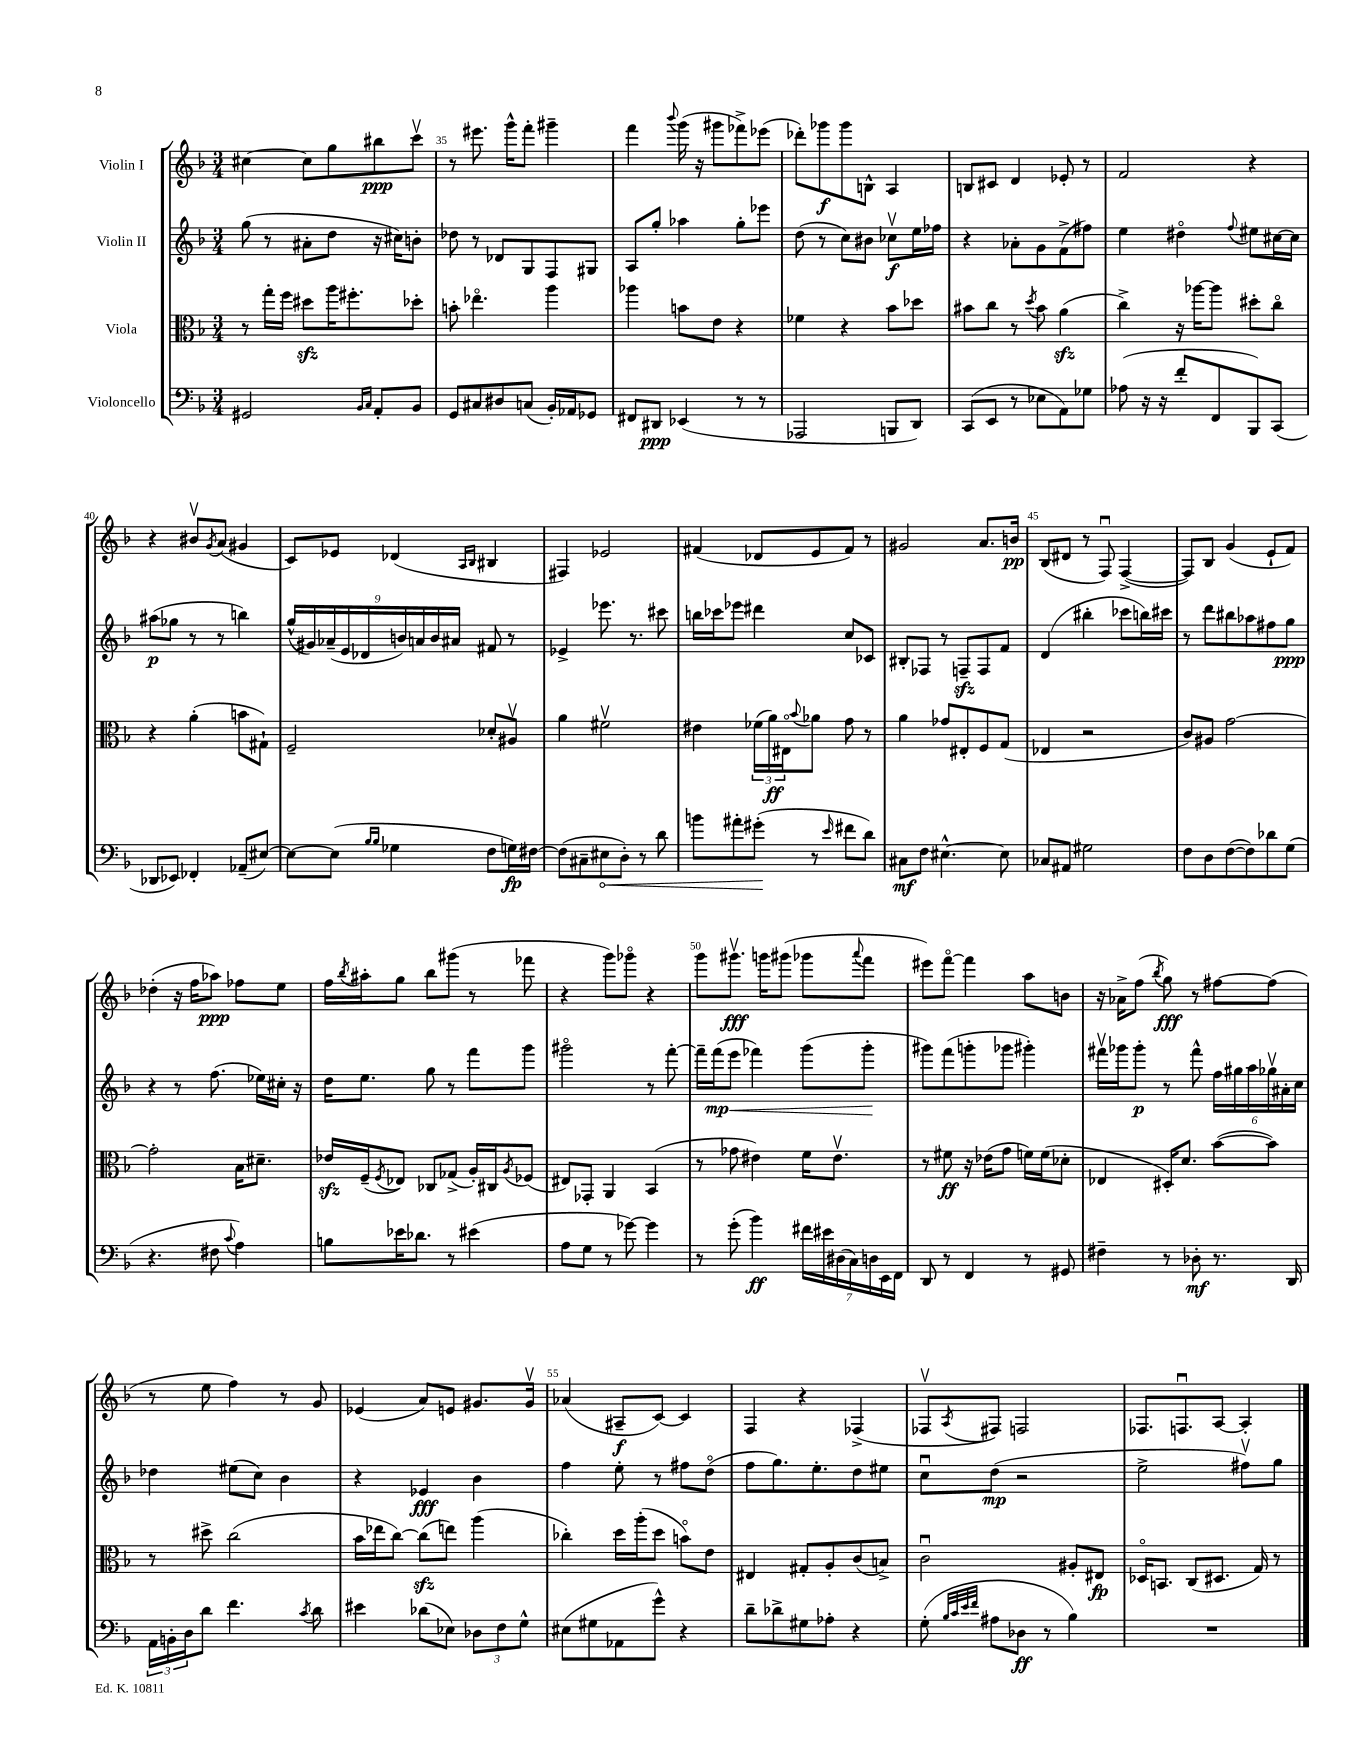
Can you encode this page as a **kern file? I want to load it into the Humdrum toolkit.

**kern	**dynam	**kern	**dynam	**kern	**dynam	**kern	**dynam
*part4	*part4	*part3	*part3	*part2	*part2	*part1	*part1
*staff4	*staff4	*staff3	*staff3	*staff2	*staff2	*staff1	*staff1
*I"Violoncello	*	*I"Viola	*	*I"Violin II	*	*I"Violin I	*
*clefF4	*	*clefC3	*	*clefG2	*	*clefG2	*
*k[b-]	*	*k[b-]	*	*k[b-]	*	*k[b-]	*
*M3/4	*	*M3/4	*	*M3/4	*	*M3/4	*
=34	=34	=34	=34	=34	=34	=34	=34
2GG#X/	.	8r	.	(8gg\	.	[4cc#X\	.
.	.	16gg'\LL	.	8r	.	.	.
.	.	16ff\JJ	.	.	.	.	.
.	.	8dd#Xzz\L	.	8a#X'\L	.	8cc#\L]	.
.	.	16aa\K	.	8dd\J	.	8gg\	.
.	.	8.ff#X'\	.	.	.	.	.
16qqBB-/LL	.	.	.	.	.	.	.
16qqC/JJ	.	.	.	.	.	.	.
8AA'/L	.	.	.	16r	.	8bb#X\	ppp
.	.	.	.	16cc#X\KL)	.	.	.
8BB-/J	.	8dd-X'\J	.	8bn'\J	.	8cccv\J	.
=35	=35	=35	=35	=35	=35	=35	=35
8GG/L	.	8bn'\	.	8dd-X\	.	8r	.
8C#X/	.	4.ee-X\	.	8r	.	8.eee#X\	.
8D#X/	.	.	.	8d-X/L	.	.	.
.	.	.	.	.	.	16ggg^^\KL	.
(8Cn/J	.	.	.	8G/	.	8fff'\J	.
16BB-'/LL)	.	4aa\	.	8F/	.	4ggg#X~\	.
16AA-X/J	.	.	.	.	.	.	.
8GG-X/J	.	.	.	8G#X/J	.	.	.
=36	=36	=36	=36	=36	=36	=36	=36
8FF#X/L	.	4aa-X\	.	8A/L	.	4fff\	.
8DD#X/J	ppp	.	.	8gg'/J	.	.	.
.	.	.	.	.	.	8qqbbb-/	.
(4EE-X/	.	8bn\L	.	4aa-X\	.	(16ggg\	.
.	.	.	.	.	.	16r	.
.	.	8e\J	.	.	.	8ggg#X\L	.
8r	.	4r	.	8gg'\L	.	8fff-X^\)	.
8r	.	.	.	8eee-X\J	.	(8eee-X\J	.
=37	=37	=37	=37	=37	=37	=37	=37
2AAA-X/	.	4f-X\	.	(8dd\	.	8ddd-X'\L)	.
.	.	.	.	8r	.	8ggg-X\	f
.	.	4r	.	8cc\L)	.	8ggg-\	.
.	.	.	.	8b#X\J	.	8Bn^^\J	.
8BBBn/L	.	8b-\L	.	8cc-Xv\L	f	4A/	.
8DD/J)	.	8dd-X\J	.	16ee\L	.	.	.
.	.	.	.	16ff-X\JJ	.	.	.
=38	=38	=38	=38	=38	=38	=38	=38
(8CC/L	.	8b#X\L	.	4r	.	8Bn/L	.
8EE/J	.	8cc\J	.	.	.	8c#X/J	.
8r	.	8r	.	8a-X'\L	.	4d/	.
.	.	8qdd/	.	.	.	.	.
8E-X\L	.	8b#\	.	8g\	.	.	.
8AA\)	.	(4azz\	.	(8f^\	.	8e-X'/	.
8G-X\J	.	.	.	8ff#X\J)	.	8r	.
=39	=39	=39	=39	=39	=39	=39	=39
(8A-X\	.	4cc^\)	.	4ee\	.	2f/	.
16r	.	.	.	.	.	.	.
16r	.	.	.	.	.	.	.
8f'/L	.	16r	.	4dd#X\	.	.	.
.	.	[16aa-X\KL	.	.	.	.	.
8FF/	.	8aa-\J]	.	.	.	.	.
.	.	.	.	8qqff/	.	.	.
8BBB-/)	.	8dd#X'\L	.	8ee#X\L	.	4r	.
(8CC/J	.	8cc\J	.	[16cc#X\L	.	.	.
.	.	.	.	16cc#\JJ]	.	.	.
!!LO:LB:g=z
=40	=40	=40	=40	=40	=40	=40	=40
8DD-X/L	.	4r	.	(8aa#X\L	p	4r	.
8EE-X/J)	.	.	.	8gg-X\J	.	.	.
4FF-X'/	.	(4a'\	.	8r	.	8b#Xv/L	.
.	.	.	.	.	.	8qg/	.
.	.	.	.	8r	.	(8a/J	.
(8AA-X~/L	.	8bn\L	.	4bbn\)	.	4g#X/	.
[8E#X/J)	.	8G#X`\J)	.	.	.	.	.
=41	=41	=41	=41	=41	=41	=41	=41
8E#\L_	.	2F~/	.	(18gg^^/LL	.	8c/L)	.
.	.	.	.	18g#X/)	.	.	.
.	.	.	.	(18a-X~/	.	.	.
(8E#\J]	.	.	.	.	.	8e-X/J	.
.	.	.	.	18e/	.	.	.
.	.	.	.	18d-X/	.	.	.
16qqB-/LL	.	.	.	.	.	.	.
16qqB-/JJ	.	.	.	.	.	.	.
4G-X\	.	.	.	.	.	(4d-X/	.
.	.	.	.	18bn/)	.	.	.
.	.	.	.	18an/	.	.	.
.	.	.	.	18b/	.	.	.
.	.	.	.	18a#X/JJ	.	.	.
.	.	.	.	.	.	16qqA/LL	.
.	.	.	.	.	.	16qqB-/JJ	.
8F\L	.	8d-X'/L	.	8f#X/	.	4B#X/	.
16Gn\L)	fp	8A#Xv/J	.	8r	.	.	.
[16F#X\JJ	.	.	.	.	.	.	.
=42	=42	=42	=42	=42	=42	=42	=42
(8F#\L]	.	4a\	.	4e-X^/	.	4F#X/)	.
8C#X~\	.	.	.	.	.	.	.
!	!LO:HP:b	!	!	!	!	!	!
8E#X\	<	2f#Xv\	.	8.eee-X\	.	2e-X/	.
8D'\J)	.	.	.	.	.	.	.
.	.	.	.	8.r	.	.	.
8r	.	.	.	.	.	.	.
8d\	.	.	.	8ccc#X\	.	.	.
=43	=43	=43	=43	=43	=43	=43	=43
8bn\L	.	4e#X\	.	16bbn\LL	.	(4f#X/	.
.	.	.	.	16ccc-X\J	.	.	.
8a#X'\	.	.	.	8eee-X\J	.	.	.
(8g#X'\J	.	(24f-X\LL	.	4ddd#X\	.	8d-X/L	.
.	.	24a\)	ff	.	.	.	.
.	.	24E#X\J	.	.	.	.	.
.	.	8qqb-/	.	.	.	.	.
8r	[	8a-X\J	.	.	.	8e/	.
16qqe/	.	.	.	.	.	.	.
8f#X\L	.	8g\	.	8cc/L	.	8f#/J)	.
8d\J)	.	8r	.	8c-X/J	.	8r	.
=44	=44	=44	=44	=44	=44	=44	=44
8C#X\L	mf	4a\	.	8B#X'/L	.	2g#X/	.
8F\J	.	.	.	8F-X/J	.	.	.
[4.E#X^^\	.	8g-X/L	.	8r	.	.	.
.	.	8E#X'/	.	8Fnzz~/L	.	.	.
.	.	8F/	.	8F/	.	8.a/L	.
8E#\]	.	(8G/J	.	8f/J	.	.	.
.	.	.	.	.	.	16bn/Jk	pp
=45	=45	=45	=45	=45	=45	=45	=45
8C-X/L	.	4E-X/	.	(4d/	.	(8B-/L	.
8AA#X/J	.	.	.	.	.	8d#X/J	.
2G#X\	.	2r	.	4bb#X'\	.	8r	.
.	.	.	.	.	.	8Fu/)	.
.	.	.	.	8ccc-X\L	.	([4F^/	.
.	.	.	.	16bbn\L)	.	.	.
.	.	.	.	16ccc#X\JJ	.	.	.
=46	=46	=46	=46	=46	=46	=46	=46
8F\L	.	8c/L)	.	8r	.	8F/L])	.
8D\	.	8A#X/J	.	8ddd\L	.	8B-/J	.
([8F\	.	[2g\	.	8bb#X\	.	(4g/	.
8F\])	.	.	.	8aa-X\	.	.	.
8d-X\	.	.	.	8ff#X\	.	8e`/L	.
(8G\J	.	.	.	8gg\J	ppp	8f/J)	.
!!LO:LB:g=z
=47	=47	=47	=47	=47	=47	=47	=47
4.r	.	2g'\]	.	4r	.	(4dd-X'\	.
.	.	.	.	8r	.	16r	.
.	.	.	.	.	.	16ff\KL	.
8F#X\	.	.	.	(8.ff\	.	8aa-X\J)	ppp
8qqc/	.	.	.	.	.	.	.
4A\)	.	16B-\KL	.	.	.	8ff-X\L	.
.	.	8.d#X~\J	.	16ee-X\LL)	.	.	.
.	.	.	.	16cc#X'\JJ	.	8ee\J	.
.	.	.	.	16r	.	.	.
=48	=48	=48	=48	=48	=48	=48	=48
8Bn\L	.	16e-Xzz/LL	.	16dd\KL	.	16ff\LL	.
.	.	.	.	.	.	8qbb-/	.
.	.	(16F~/J	.	8.ee\J	.	16aa#X'\J	.
.	.	8qF/	.	.	.	.	.
16e-X\K	.	8E-X/J)	.	.	.	8gg\J	.
8.d-X\J	.	.	.	.	.	.	.
.	.	8C-X/L	.	8gg\	.	8bb-\L	.
8r	.	(8G-X^/J	.	8r	.	(8ggg#X\J	.
(4e#X\	.	16A'/LL)	.	8fff\L	.	8r	.
.	.	16C#X/J	.	.	.	.	.
.	.	8qA/	.	.	.	.	.
.	.	(8F-X/J	.	8ggg\J	.	8fff-X\	.
=49	=49	=49	=49	=49	=49	=49	=49
8A\L	.	8E#X/L)	.	2ggg#X\	.	4r	.
8G\J	.	8GG-X'/J	.	.	.	.	.
8r	.	4AA/	.	.	.	8ggg\L)	.
[8g-X\)	.	.	.	.	.	8ggg-X\J	.
4g-\]	.	(4BB-/	.	8r	.	4r	.
.	.	.	.	[8fff'\	.	.	.
=50	=50	=50	=50	=50	=50	=50	=50
8r	.	8r	.	16fff~\LL]	.	8ggg\L	.
.	.	.	.	(16fff\J	mp	.	.
!	!	!	!	!	!LO:HP:b	!	!
(8g'\	.	8g-X\	.	8eee\J	<	8.ggg#Xv\J	fff
4b-\)	ff	4e#X\)	.	4fff-X\)	.	.	.
.	.	.	.	.	.	16gggn\KL	.
.	.	.	.	.	.	(8ggg#X\J	.
28f#X\LL	.	16f\KL	.	(8ggg\L	.	8ggg-X\L	.
28e#X\	.	.	.	.	.	.	.
.	.	8.e#v\J	.	.	.	.	.
(28D#X\	.	.	.	.	.	.	.
28C\)	.	.	.	.	.	.	.
.	.	.	.	.	.	8qqaaa/	.
.	.	.	.	8ggg'\J	.	8fff\J	.
28Dn\	.	.	.	.	.	.	.
28EE\	.	.	.	.	.	.	.
28FF\JJ	.	.	.	.	.	.	.
.	.	.	.	.	[	.	.
=51	=51	=51	=51	=51	=51	=51	=51
8DD/	.	8r	.	8ggg#X\L)	.	8eee#X\L)	.
8r	.	8f#X\	ff	(8fff\	.	[8fff\J	.
4FF/	.	16r	.	8gggn'\	.	4fff\]	.
.	.	(16e-X\KL	.	.	.	.	.
.	.	8g\J	.	8ggg-X\J	.	.	.
8r	.	16fn\LL)	.	4ggg#X'\)	.	8aa\L	.
.	.	(16f\J	.	.	.	.	.
8GG#X/	.	8d-X'\J	.	.	.	8bn\J	.
=52	=52	=52	=52	=52	=52	=52	=52
4F#X~\	.	4E-X/	.	16fff#Xv\LL	.	16r	.
.	.	.	.	16ggg-X\J	.	16a-X^\KL	.
.	.	.	.	8ggg-'\J	p	(8ff\J	.
.	.	.	.	.	.	8qbb-/	.
8r	.	16D#X'/KL)	.	8r	.	8gg\)	fff
.	.	8.d/J	.	.	.	.	.
8D-X'\	mf	.	.	8fff#^^\	.	8r	.
8.r	.	([8b-\L	.	24ff\LL	.	[8ff#X\L	.
.	.	.	.	24gg#X\	.	.	.
.	.	.	.	24aa\	.	.	.
.	.	8b-\J])	.	24gg-Xv\	.	(8ff#\J]	.
.	.	.	.	24a#X'\	.	.	.
16DD/	.	.	.	.	.	.	.
.	.	.	.	24cc\JJ	.	.	.
!!LO:LB:g=z
=53	=53	=53	=53	=53	=53	=53	=53
24AA\LL	.	8r	.	4dd-X\	.	8r	.
24BBn'\	.	.	.	.	.	.	.
24D\J	.	.	.	.	.	.	.
8d\J	.	8dd#X^\	.	.	.	8ee\	.
4.f\	.	(2cc\	.	(8ee#X\L	.	4ff\)	.
.	.	.	.	8cc\J)	.	.	.
.	.	.	.	4b-\	.	8r	.
8qc/	.	.	.	.	.	.	.
8d\	.	.	.	.	.	8g/	.
=54	=54	=54	=54	=54	=54	=54	=54
4e#X\	.	16b-\LL	.	4r	.	(4e-X/	.
.	.	16ee-X\J	.	.	.	.	.
.	.	[8cc\J)	.	.	.	.	.
(8d-X\L	.	(8cczz\L]	.	4e-X/	fff	8a/L)	.
8E-X\J)	.	8een\J)	.	.	.	8en/J	.
12D-X\L	.	(4aa\	.	4b-\	.	8.g#X/L	.
12F\	.	.	.	.	.	.	.
12G^^\J	.	.	.	.	.	.	.
.	.	.	.	.	.	16g#v/Jk	.
=55	=55	=55	=55	=55	=55	=55	=55
(8E#X\L	.	4cc-X'\)	.	4ff\	.	(4a-X/	.
8G#X\	.	.	.	.	.	.	.
8AA-X\	.	16dd\LL	.	8ee'\	.	8A#X~/L	f
.	.	(16aa'\J	.	.	.	.	.
8g^^\J)	.	8dd\J	.	8r	.	[8c/J)	.
4r	.	8bn\L)	.	8ff#X\L	.	4c/]	.
.	.	8e\J	.	(8dd\J	.	.	.
=56	=56	=56	=56	=56	=56	=56	=56
8d~\L	.	4E#X/	.	8ff\L	.	4F/	.
8d-X^\	.	.	.	8.gg\)	.	.	.
8G#X\	.	8G#X'/L	.	.	.	4r	.
.	.	.	.	8.ee'\	.	.	.
8A-X'\J	.	8A'/	.	.	.	.	.
4r	.	(8c/	.	8dd\	.	(4F-X^/	.
.	.	8Bn^/J)	.	8ee#X\J	.	.	.
=57	=57	=57	=57	=57	=57	=57	=57
(8G'\	.	2cu\	.	8ccu\L	.	8F-Xv/L	.
32qqB-/LLL	.	.	.	.	.	.	.
32qqc/	.	.	.	.	.	.	.
32qqe/	.	.	.	.	.	.	.
32qqf/JJJ	.	.	.	.	.	8qA/	.
8A#X\L	.	.	.	(8dd\J	mp	8F#X/J)	.
8D-X\J	ff	.	.	2r	.	2Fn/	.
8r	.	.	.	.	.	.	.
4B-\)	.	8A#X'/L	.	.	.	.	.
.	.	8E#X/J	fp	.	.	.	.
=58	=58	=58	=58	=58	=58	=58	=58
2.r	.	16D-X/KL	.	2ee^\	.	8.F-X/L	.
.	.	8.BBn/J	.	.	.	.	.
.	.	.	.	.	.	8.Fnu/	.
.	.	(8C/L	.	.	.	.	.
.	.	8.D#X/J	.	.	.	[8A/J	.
.	.	.	.	8ff#Xv\L)	.	4A'/]	.
.	.	16G/)	.	.	.	.	.
.	.	8r	.	8gg\J	.	.	.
==	==	==	==	==	==	==	==
*-	*-	*-	*-	*-	*-	*-	*-
